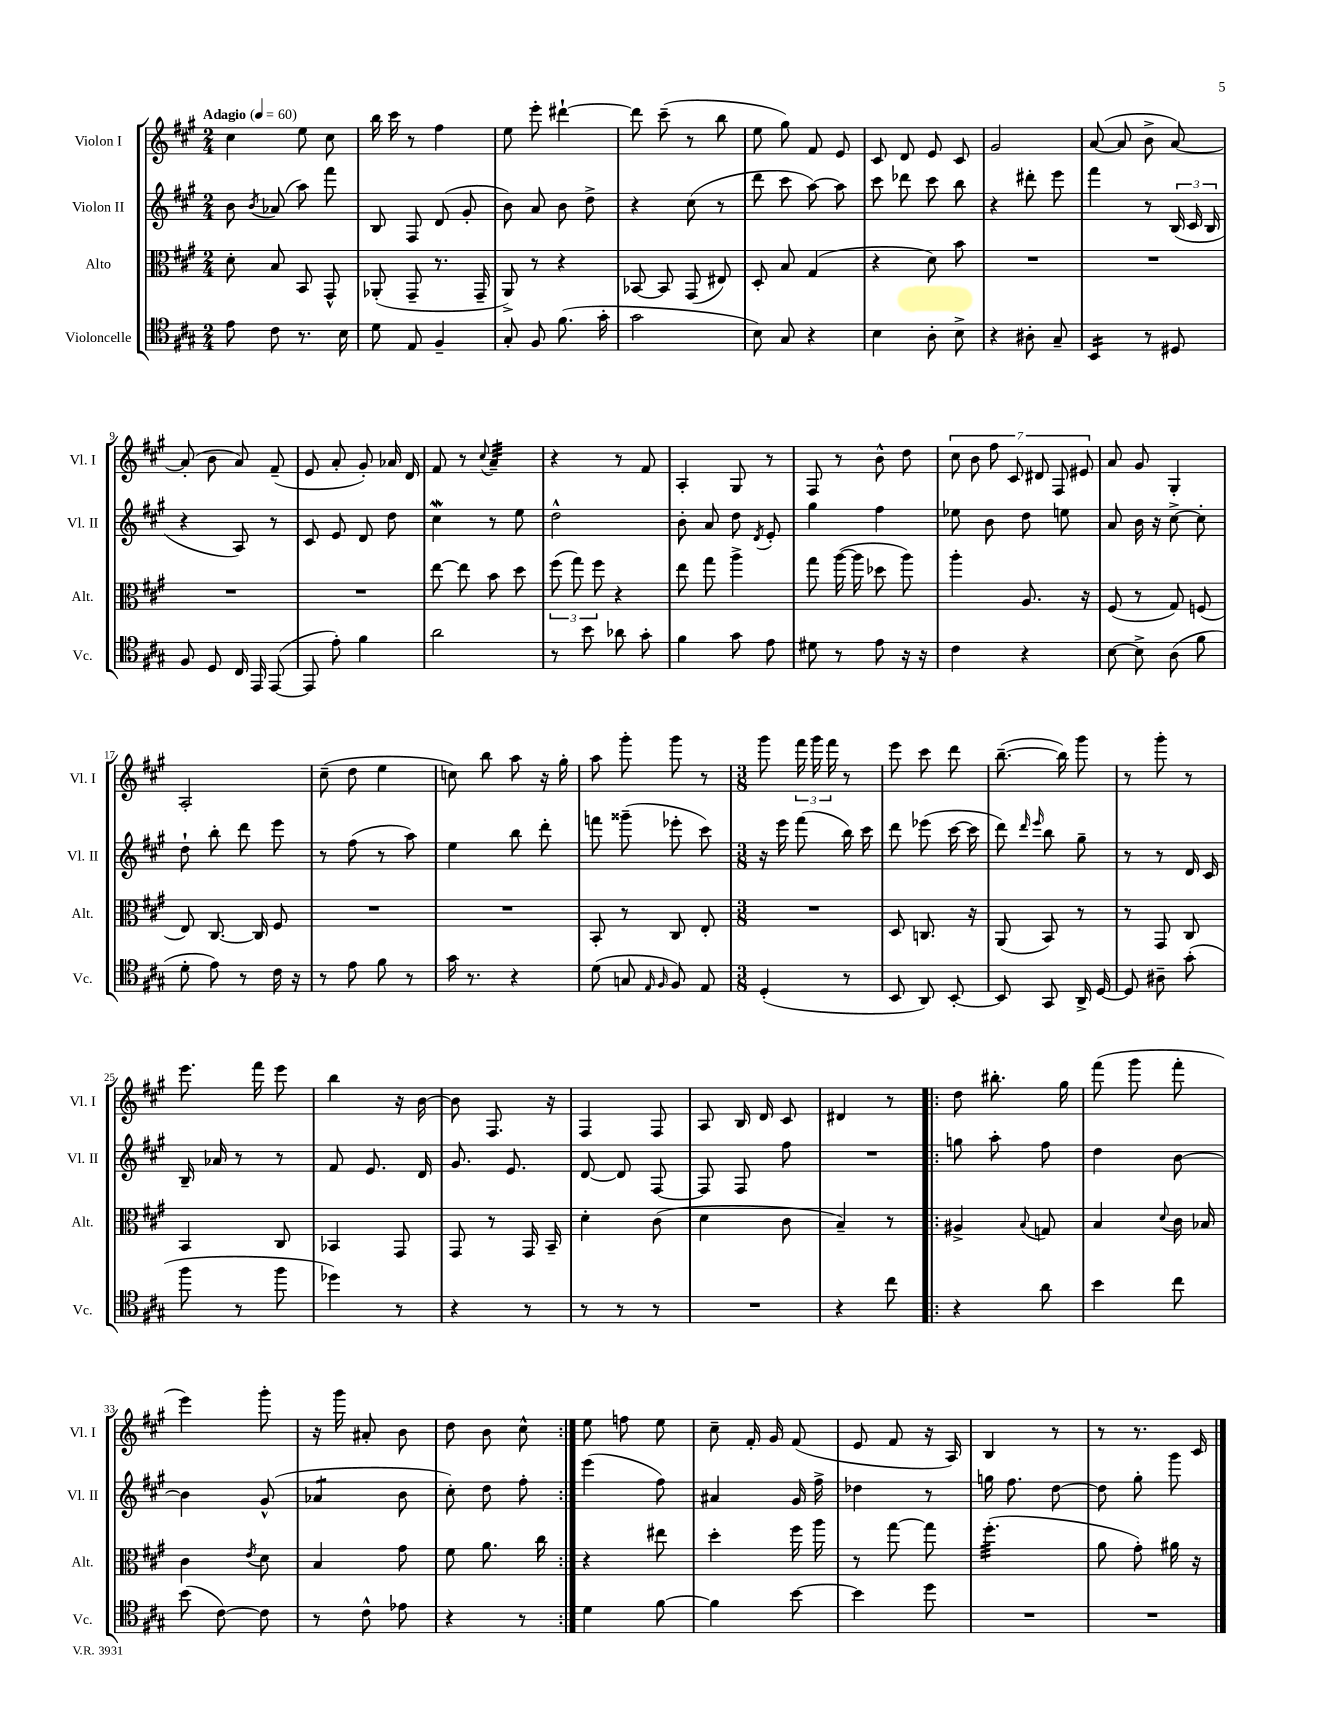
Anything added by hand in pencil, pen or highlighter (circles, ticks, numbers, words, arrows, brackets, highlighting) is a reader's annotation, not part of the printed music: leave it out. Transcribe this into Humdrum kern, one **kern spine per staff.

**kern	**kern	**kern	**kern
*staff4	*staff3	*staff2	*staff1
*clefC4	*clefC3	*clefG2	*clefG2
*k[f#c#g#]	*k[f#c#g#]	*k[f#c#g#]	*k[f#c#g#]
*M2/4	*M2/4	*M2/4	*M2/4
*MM60	*MM60	*MM60	*MM60
8e	8d'	8b	4cc#
.	.	8qb	.
8c#	8B	(8a-	.
8.r	8BB	8aa)	8ee
.	8GG#^^	8fff#	8cc#
16B	.	.	.
=	=	=	=
8d	(8AA-'	8B	16bb
.	.	.	16ccc#
8E	8GG#~	8F#	8r
4F#~	8.r	(8d	4ff#
.	.	8g#'	.
.	16GG#~	.	.
=	=	=	=
8G#'	8AA^)	8b)	8ee
8F#	8r	8a	8eee'
(8.f#	4r	8b	[4ddd#`
.	.	8dd^	.
16g#'	.	.	.
=	=	=	=
2g#	[8BB-	4r	8ddd#]
.	8BB-]	.	(8ccc#~
.	(8GG#	(8cc#	8r
.	8E#)	8r	8bb
=	=	=	=
8B)	8D'	8ddd	8ee
8G#	8B	8ccc#	8gg#)
4r	(4G#	[8aa)	8f#
.	.	8aa]	8e
=	=	=	=
4B	4r	8ccc#	8c#
.	.	8ddd-	8d
8A'	8d)	8ccc#	8e
8B^	8b	8bb	8c#
=	=	=	=
4r	2r	4r	2g#
8A#'	.	8ddd#'	.
8G#~	.	8eee	.
=	=	=	=
4BB	2r	4fff#	([8a
.	.	.	8a]
8r	.	8r	8b^
8D#	.	(24B	[8a)
.	.	24c#	.
.	.	24B	.
=	=	=	=
8F#	2r	4r	(8a']
8D	.	.	8b
16C#	.	8A)	8a)
16EE	.	.	.
([8EE	.	8r	(8f#~
=	=	=	=
8EE]	2r	8c#	8e
8e')	.	8e	8a'
4f#	.	8d	8g#')
.	.	8dd	16a-
.	.	.	16d
=	=	=	=
2a	[8ee	4cc#	8f#
.	8ee]	.	8r
.	.	.	8qqcc#
.	8b	8r	4a~
.	8dd	8ee	.
=	=	=	=
8r	(12ff#	2dd^^	4r
.	12gg#)	.	.
8b	.	.	.
.	12ff#	.	.
8a-	4r	.	8r
8g#'	.	.	8f#
=	=	=	=
4f#	8ee	8b'	4A'
.	8gg#	8a	.
8g#	4aa^	8dd	8G#
.	.	8qd	.
8e	.	8e'	8r
=	=	=	=
8d#	8gg#	4gg#	8F#
8r	([16aa	.	8r
.	16aa]	.	.
8e	8dd-	4ff#	8b^^
16r	8aa)	.	8dd
16r	.	.	.
=	=	=	=
4c#	4aa'	8ee-	14cc#
.	.	.	14b
.	.	8b	.
.	.	.	14ff#
.	.	.	14c#
4r	8.A	8dd	.
.	.	.	14d#
.	.	.	14F#
.	.	8ee	.
.	.	.	14e#
.	16r	.	.
=	=	=	=
[8B	(8F#	8a	8a
8B^]	8r	16b	8g#
.	.	16r	.
(8A	8G#)	[8cc#^	4G#'
8f#	(8F	8cc#']	.
=	=	=	=
8d'	8E)	8dd`	2A'
8e)	[8.C#	8bb'	.
8r	.	8ddd	.
.	16C#]	.	.
16c#	8F#	8eee	.
16r	.	.	.
=	=	=	=
8r	2r	8r	(8cc#~
8e	.	(8ff#	8dd
8f#	.	8r	4ee
8r	.	8aa)	.
=	=	=	=
16g#	2r	4ee	8cc)
8.r	.	.	.
.	.	.	8bb
4r	.	8bb	8aa
.	.	8ddd'	16r
.	.	.	16gg#'
=	=	=	=
(8d	8BB'	8fff	8aa
8G	8r	(8ggg##~	8ggg#'
16qqE	.	.	.
16qqF#	.	.	.
8F#)	8C#	8eee-'	8ggg#
8E	8E'	8ccc#)	8r
=	=	=	=
*M3/8	*M3/8	*M3/8	*M3/8
(4D'	4.r	16r	8ggg#
.	.	16eee	.
.	.	(8fff#	24fff#
.	.	.	24ggg#
.	.	.	24fff#
8r	.	16bb)	8r
.	.	16ccc#	.
=	=	=	=
8BB	8D	8ddd	8eee
8AA)	8.C	(8eee-	8ccc#
[8BB'	.	[16ccc#	8ddd
.	16r	16ccc#]	.
=	=	=	=
8BB]	(8AA	8ddd)	([8.bb~
.	.	16qqddd	.
.	.	16qqeee	.
8GG#	8BB)	8bb	.
.	.	.	16bb])
16AA^	8r	8gg#~	8ggg#
[16D	.	.	.
=	=	=	=
8D]	8r	8r	8r
8A#~	8GG#	8r	8ggg#'
(8g#'	8C#	16d	8r
.	.	16c#	.
=	=	=	=
8ff#	4BB	16B~	8.eee
.	.	16a-	.
8r	.	8r	.
.	.	.	16fff#
8ff#	8C#	8r	8eee
=	=	=	=
4dd-)	4BB-	8f#	4bb
.	.	8.e	.
8r	8GG#	.	16r
.	.	16d	[16b
=	=	=	=
4r	8GG#	8.g#	8b]
.	8r	.	8.F#
.	.	8.e	.
8r	16GG#	.	.
.	16BB~	.	16r
=	=	=	=
8r	4d'	[8d	4F#
8r	.	8d]	.
8r	(8c#	[8F#	8F#
=	=	=	=
4.r	4d	8F#]	8A
.	.	8F#	16B
.	.	.	16d
.	8c#	8ff#	8c#
=	=	=	=
4r	4B~)	4.r	4d#
8cc#	8r	.	8r
=!|:	=!|:	=!|:	=!|:
4r	4A#^	8gg	8dd
.	.	8aa'	8.bb#'
.	8qqB	.	.
8a	8G	8ff#	.
.	.	.	16gg#
=	=	=	=
4b	4B	4dd	(8fff#
.	.	.	8ggg#
.	8qqd	.	.
8cc#	16c#	[8b	8fff#'
.	16B-	.	.
=	=	=	=
(8b	4c#	4b]	4eee)
[8c#)	.	.	.
.	8qe	.	.
8c#]	8d	(8g#^^	8ggg#'
=	=	=	=
8r	4B	4a-	16r
.	.	.	16ggg#
8c#^^	.	.	8a#'
8e-	8g#	8b	8b
=	=	=	=
4r	8f#	8cc#')	8dd
.	8.a	8dd	8b
8r	.	8ff#'	8cc#^^
.	16cc#	.	.
=:|!	=:|!	=:|!	=:|!
4d	4r	(4eee	8ee
.	.	.	8ff
[8f#	8ee#	8ff#)	8ee
=	=	=	=
4f#]	4dd'	4a#	8cc#~
.	.	.	16f#'
.	.	.	16g#
[8b	16ff#	16g#	(8f#
.	16aa	16ff#^	.
=	=	=	=
4b]	8r	4dd-	8e
.	[8gg#	.	8f#
8dd	8gg#]	8r	16r
.	.	.	16A)
=	=	=	=
4.r	(4.ff#'	16gg	4B
.	.	8.ff#	.
.	.	[8dd	8r
=	=	=	=
4.r	8a	8dd]	8r
.	8g#')	8gg#'	8.r
.	16a#	8ggg#	.
.	16r	.	16c#
==	==	==	==
*-	*-	*-	*-
